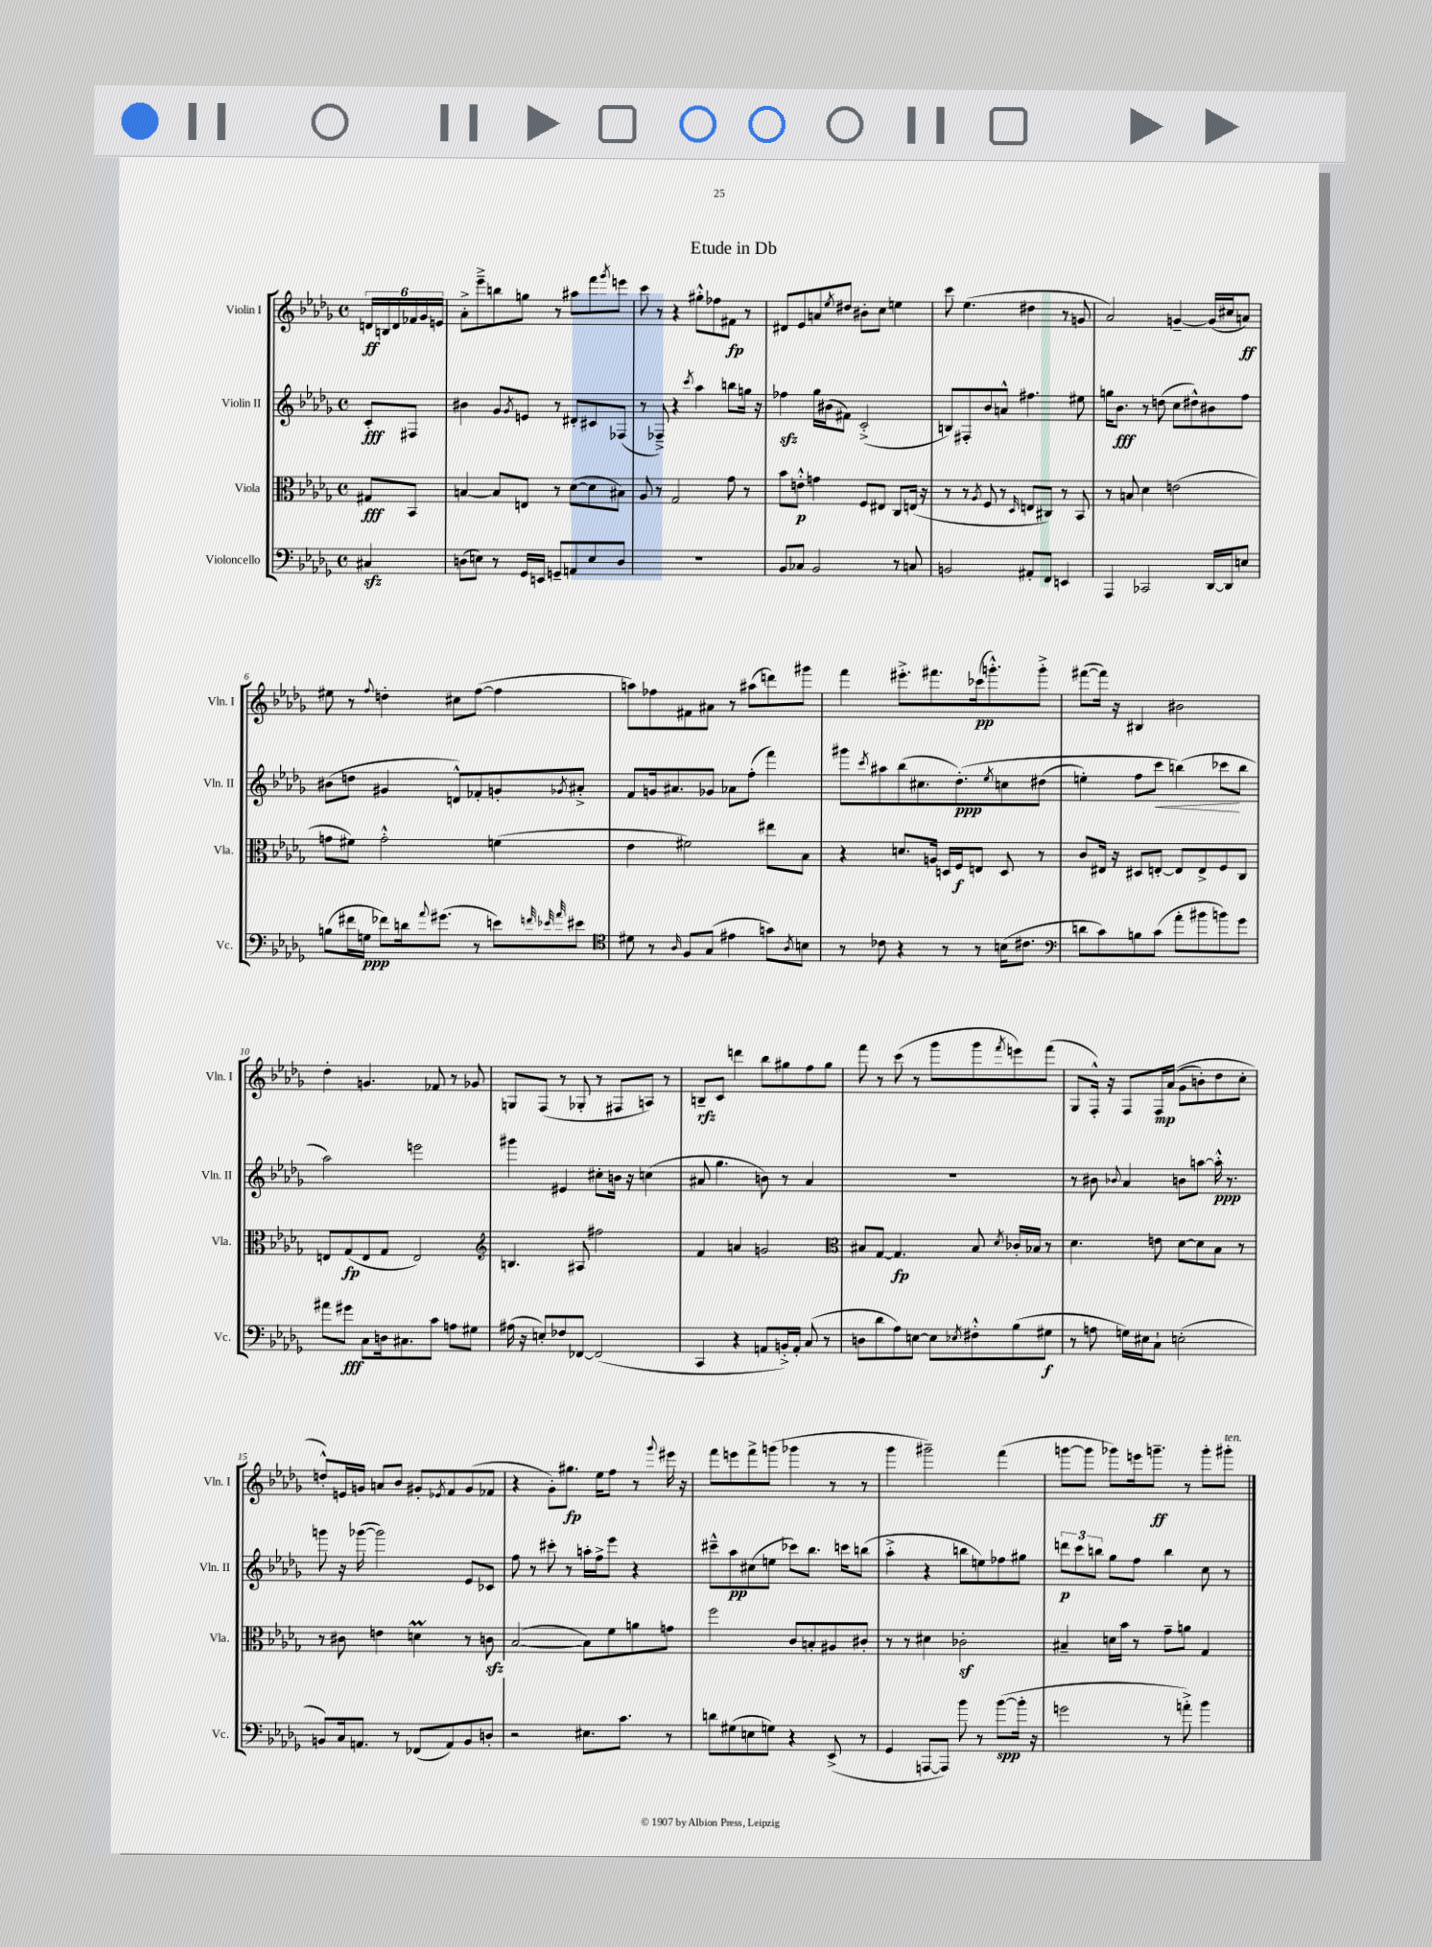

**kern	**kern	**kern	**kern
*staff4	*staff3	*staff2	*staff1
*clefF4	*clefC3	*clefG2	*clefG2
*k[b-e-a-d-g-]	*k[b-e-a-d-g-]	*k[b-e-a-d-g-]	*k[b-e-a-d-g-]
*M4/4	*M4/4	*M4/4	*M4/4
*met(c)	*met(c)	*met(c)	*met(c)
4C#/	8G#/L	8c'/L	24d/LL
.	.	.	24B/
.	.	.	24d/
.	8BB-/J	8F#/J	24f-/
.	.	.	24g-/
.	.	.	24e/JJ
=	=	=	=
(8D\L	[4B/	4b#\	8a-'^\L
8E\J)	.	.	8eee-~^\
8r	8B/]L	8g-/L	8bb\
.	.	8qg-/	.
16GG-/LL	8E/J	8e/J	8gg\J
16EE/JJ	.	.	.
8GG~/L	8r	8r	8r
8AA/	([8d-\L	8d#'/L	8aa#\L
8E/	8d-\]	8c#/	8fff\
.	.	.	8qggg-/
8D/J	8B#\J)	(8F-/J	8eee\J
=	=	=	=
1r	8A-/	8r	8ccc\
.	8r	8F-~^/)	8r
.	2G-/	4r	4r
.	.	8qccc/	.
.	.	4aa-\	8gg#'^^\L
.	.	.	8ff-\
.	8g-\	8bb\L	8f#\J
.	8r	16gg\Jk	8r
.	.	16r	.
=	=	=	=
8BB-/L	8b-\L	4ff-\	8d#/L
8C-/J	8e'^^\J	.	8e-/
2BB-/	4g\	16gg-\LL	8a/
.	.	(16b#\J	.
.	.	.	8qee-/
.	.	8f#\J)	8dd#/J
.	8F/L	(2c'^/	8b#'\L
.	8E#/J	.	8cc\J
8r	8C/L	.	4ee\
8C/	(16E/Jk	.	.
.	16r	.	.
=	=	=	=
2BB/	8r	8B/L)	8ccc\
.	8r	8F#'/	(4.ee-\
.	8qA-/	.	.
.	8F/	8b-/	.
.	8r	8a^^/J	.
.	16qqD-/	.	.
8AA#'/L	8E/L	4.ff#\	4dd#\
8FF/J	8C#/J)	.	.
4EE/	8r	.	8r
.	8BB-/	8ee#\	8g/
=	=	=	=
4AAA-/	8r	16gg\LK	2a-/)
.	.	8.b-\J	.
.	8B/	.	.
2CC-/	4d-\	8r	.
.	.	(8dd\	.
.	(2e\	8cc\L	[4g~/
.	.	8dd#^^\)	.
[16DD-/LL	.	8b#\	(16g/]LL
16DD-/]J	.	.	16cc#/J
8E/J	.	8ff\J	8a/J)
=	=	=	=
(8B\L	8g\L	(8b#\L	8ee#\
16f#\L	8f#\J)	8dd\J	8r
16G\JJ	.	.	.
.	.	.	8qqff/
8f-\L)	2g'^^\	4g#/	4dd'\
16d\k	.	.	.
8qqa-/	.	.	.
(8.g#\J	.	.	.
.	.	8d^^/L)	8cc#\L
8r	.	8f-'/	([8ff\J
8e\L)	(4f\	8g'/	4ff\]
32qqf/	.	.	.
32qqe-/	.	.	.
32qqa-/	.	8qg-/	.
8e#\J	.	8a#'^/J	.
=	=	=	=
*clefC4	*	*	*
8d#\	4e-\	8f/L	8aa\L)
8r	.	16g/k	8ff-\
.	.	8.a#/	.
16qqA-/	.	.	.
8F/L	2f#\)	.	8f#\
(8G-/J	.	8g-/J	8a#\J
4e#\	.	8a-\L	8r
.	.	(8ff'\J	(8aa#\L
8g\L)	8ee#\L	4fff\)	8ddd\)
8qA-/	.	.	.
8B\J	8B-\J	.	8ggg#\J
=	=	=	=
8r	4r	8ggg#\L	4fff\
.	.	8qccc/	.
8c-\	.	8aa#\	.
4r	8.d/L	(8bb-\	8.eee#'^\L
.	.	8.cc#\	.
.	16A/Jk	.	8.fff#\
8r	16D/LL	.	.
.	16F/J	&(8.dd-'\)	.
8r	8E/J	.	(16ccc-\k
.	.	.	8.ggg'^^\)
.	.	8qee-/	.
(16B\LK	8D/	8cc\	.
8.c#\J	.	.	.
.	8r	(8dd#\J	8ggg'^\J
=	=	=	=
*clefF4	*	*	*
8d\L	8c/L	4ee'\)	([8fff#\L
8c\)	16E#/Jk	.	16fff#\]Jk)
.	16r	.	16r
8B\	8D#/L	8ff\L	4B#/
(8c\J	[8E'/J	8ccc\J	.
8a-'\L	8E/]L	(4bb\&)	2b#\
8b#\	8E^/	.	.
8b\)	8F/	8ccc-\L	.
8g-\J	8C/J	8bb\J	.
=	=	=	=
8a#\L	8E/L	2aa-\)	4dd-'\
8g#\J	(8G-/	.	.
8C\L	8E/	.	4.g/
16D\k	8G-/J	.	.
8.C#\	.	.	.
.	2E/)	2eee\	.
8c\J	.	.	8f-/
8A\L	.	.	8r
8G#\J	.	.	8g-/
=	=	=	=
*	*clefG2	*	*
(16A#\	4.B/	4ggg#\	8G/L
16r	.	.	.
8E'/L)	.	.	(8F/J
8F-/	.	4e#/	8r
[8FF-/J	8A#/	.	8G-'/
(2FF-/]	2ff#\	8cc#'\L	8r
.	.	16b\Jk	8F#/L
.	.	16r	.
.	.	(4cc\	8A/J)
.	.	.	8r
=	=	=	=
4CC/	4f/	8a#/	8B~/L
.	.	4.gg-\	8c/J
4r	4a/	.	4ddd\
8AA/L	2g/	8b\)	8bb-\L
16BB'^/L)	.	8r	8gg#\
16AA'/JJ	.	.	.
(8C/	.	4a#/	8ff\
8r	.	.	8gg#\J
=	=	=	=
*	*clefC3	*	*
8D\L	8B#/L	1r	8fff\
8d-\	[8G-/J	.	8r
8A-\)	4.G-/]	.	(8ccc\
[8E\J	.	.	8r
8E\]L	.	.	8ggg-\L
8qE-/	.	.	.
8F#'^^\	8B#/	.	8ggg-\
.	8qd-/	.	8qfff/
(8B-\	16c-'/LL	.	8eee\)
.	16B-/JJ	.	.
8G#\J	8r	.	(8fff\J
=	=	=	=
8r	4.d-\	8r	8G-/L
8A\	.	8b#\	16F'^^/Jk)
.	.	.	16r
.	.	8qqb-/	.
16G\LL)	.	4a-/	8F/L
16E#\J	.	.	.
8C`\J	8e\	.	16F/L
.	.	.	&((16a-/JJ
(2E'\	[8d-\L	8b\L	8g-\L
.	8d-\]	[8aa\J	8b'\)
.	8B-\J	16aa'^^\]	8dd-\
.	.	8.r	.
.	8r	.	8cc'\J
=	=	=	=
8BB/L)	8r	8ggg\	8dd'^^/L&)
16C/k	8c#\	16r	16e/L
8.AA/J	.	([16ggg-\	16g/JJ
.	4e\	2ggg-\])	8a/L
8r	.	.	8b-/J
(8FF-/L	4d\	.	8g#'/L
.	.	.	8qe-/
8AA/)	.	.	8f/
8BB/	8r	8e-/L	(8g#/
8D'/J	8c\	8c-/J	8f-/J
=	=	=	=
2r	([2B-/	8ff\	4r
.	.	8r	.
.	.	8ccc#'\	8g-'\L)
.	.	8r	8.gg#\J
8.E#\L	8B-\]L)	16aa'\LL	.
.	.	16ff^\J	16ee-\LK
.	8f\	8eee-\J	8ff\J
8.c\J	.	.	.
.	8a\	4r	8r
.	.	.	8qqggg-/
8r	8g\J	.	16eee#\
.	.	.	16r
=	=	=	=
8d\L	2ff\	8ccc#~^^\L	8fff\L
(8G#\	.	8aa-\	8eee\
8E\	.	(8cc#\	8fff^\
8G\J)	.	8ee\J	(8ggg\J
4r	8c/L	8ccc-\L)	4ggg-\
.	8B'/	8.bb-\J	.
(8EE-^/	8A#/	.	8r
.	.	16ccc\LK	.
8r	8c#'/J	(8bb\J	8r
=	=	=	=
4GG-/	8r	4aa-'^\	4ggg-\
.	8r	.	.
[8AAA/L	4d#\	4r	2ggg#~\)
8AAA/]J)	.	.	.
8b-\	2c-'\	8bb\L	.
8r	.	8ee\)	.
([8b-\L	.	8ff-\	(4fff\
16b-'\]Jk	.	8gg#\J	.
16r	.	.	.
=	=	=	=
2g\	4B#~/	12ddd\L	[8ggg\L
.	.	12ccc\	.
.	.	.	8ggg\]J
.	.	12bb\J	.
.	16d\LL	8gg-\L	8ggg-\L)
.	16b-\JJ	.	.
.	8r	8ff\J	16eee\k
.	.	.	8.ggg~\J
8r	8g-~\L	4bb\	.
8a'^\)	8a\J	.	8r
4b-\	4G-/	8cc\	8ggg'\L
.	.	8r	8ggg#'\J
==	==	==	==
*-	*-	*-	*-
